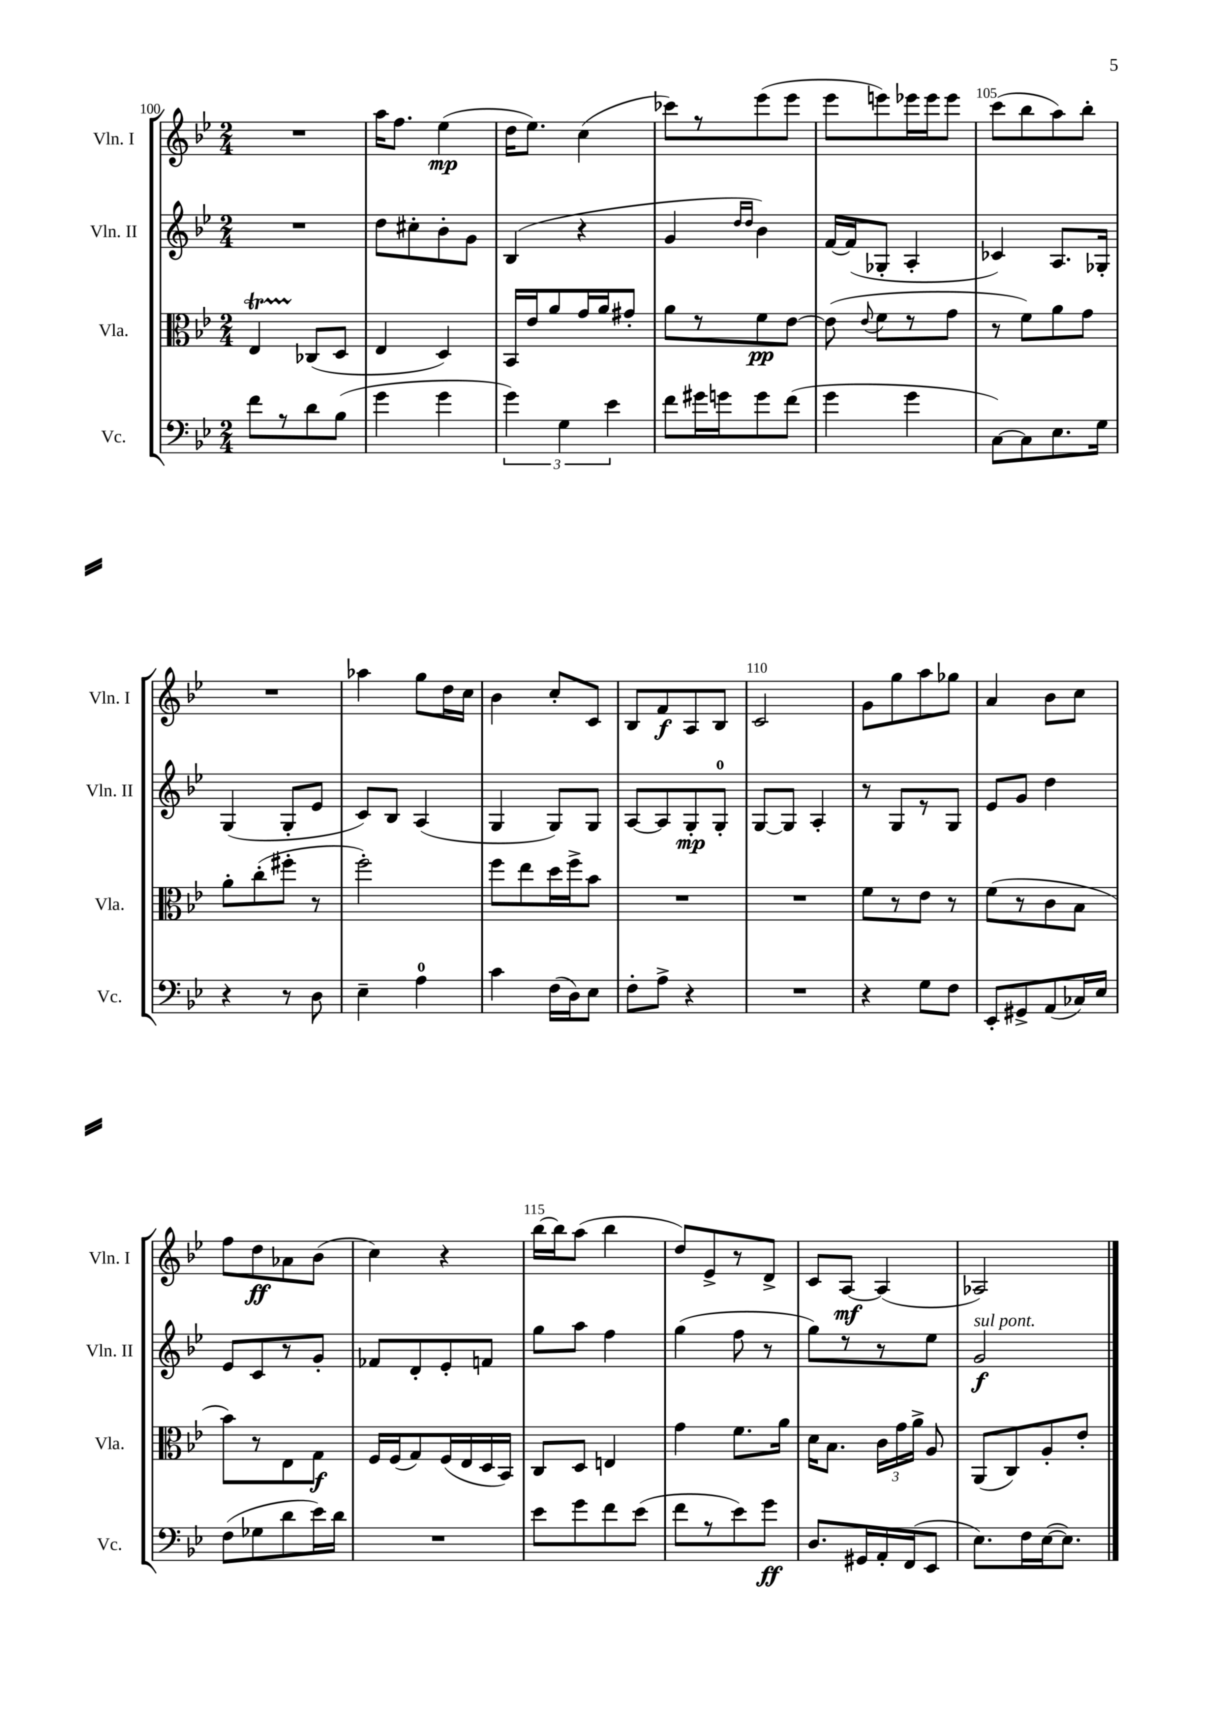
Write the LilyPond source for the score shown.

<<
\new StaffGroup <<
\new Staff = "s0" \with { instrumentName = "Vln. I" shortInstrumentName = "Vln. I" } {
    \clef treble \key bes \major \numericTimeSignature \time 2/4
    \autoBeamOff R2 |
    a''16[ f''8.] ees''4\mp( |
    d''16[ ees''8.]) c''4( |
    ces'''8[) r8 ees'''8( ees'''8] |
    ees'''8[ e'''8) ees'''16 ees'''16 ees'''8] |
    c'''8[( bes''8 a''8) bes''8]-. |
    R2 |
    aes''4 g''8[ d''16 c''16] |
    bes'4 c''8[-. c'8] |
    bes8[ f'8\f a8 bes8] |
    c'2 |
    g'8[ g''8 a''8 ges''8] |
    a'4 bes'8[ c''8] |
    f''8[ d''8\ff aes'8 bes'8]( |
    c''4) r4 |
    bes''16[~ bes''16 a''8]( bes''4 |
    d''8[) ees'8-> r8 d'8]-> |
    c'8[ a8]~\mf a4( |
    aes2) \bar "|." |
}
\new Staff = "s1" \with { instrumentName = "Vln. II" shortInstrumentName = "Vln. II" } {
    \clef treble \key bes \major \numericTimeSignature \time 2/4
    \autoBeamOff R2 |
    d''8[ cis''8-. bes'8-. g'8] |
    bes4( r4 |
    g'4 \grace { d''16[ d''16] } bes'4) |
    f'16[~ f'16( ges8]-. a4-. |
    ces'4) a8.[ ges16]-. |
    g4( g8[-. ees'8] |
    c'8[) bes8] a4( |
    g4 g8[) g8] |
    a8[~ a8 g8-.\mp g8]-0-. |
    g8[~ g8] a4-. |
    r8 g8[ r8 g8] |
    ees'8[ g'8] d''4 |
    ees'8[ c'8 r8 g'8]-. |
    fes'8[ d'8-. ees'8-. f'8] |
    g''8[ a''8] f''4 |
    g''4( f''8 r8 |
    g''8[) r8 r8 ees''8] |
    g'2\f^\markup { \italic "sul pont." } \bar "|." |
}
\new Staff = "s2" \with { instrumentName = "Vla." shortInstrumentName = "Vla." } {
    \clef alto \key bes \major \numericTimeSignature \time 2/4
    \autoBeamOff ees4\startTrillSpan ces8[\stopTrillSpan( d8] |
    ees4 d4) |
    bes,16[ ees'16 a'8 g'16 a'16 gis'8]-. |
    a'8[ r8 f'8\pp ees'8]~ |
    ees'8( \appoggiatura { ees'8 } f'8[ r8 g'8] |
    r8 f'8[) a'8 g'8] |
    a'8[-. c''8-.( fis''8]-. r8 |
    f''2-.) |
    f''8[ ees''8 d''16 f''16-> bes'8] |
    R2 |
    R2 |
    f'8[ r8 ees'8] r8 |
    f'8[( r8 c'8 bes8] |
    bes'8[) r8 ees8 g8]\f |
    f16[ f16( g8) f16( ees16 d16 bes,16]) |
    c8[ d8] e4 |
    g'4 f'8.[ a'16] |
    d'16[ bes8.] \tuplet 3/2 { c'16[ g'16 a'16]-> } a8 |
    a,8[( c8) a8-. ees'8]-. \bar "|." |
}
\new Staff = "s3" \with { instrumentName = "Vc." shortInstrumentName = "Vc." } {
    \clef bass \key bes \major \numericTimeSignature \time 2/4
    \autoBeamOff f'8[ r8 d'8 bes8]( |
    g'4 g'4 |
    \tuplet 3/2 { g'4) g4 ees'4 } |
    f'8[ gis'16 g'16 g'8 f'8]( |
    g'4 g'4 |
    c8[~) c8 ees8. g16] |
    r4 r8 d8 |
    ees4-- a4-0 |
    c'4 f16[( d16) ees8] |
    f8[-. a8]-> r4 |
    R2 |
    r4 g8[ f8] |
    ees,8[-. gis,8-> a,8( ces16) ees16] |
    f8[( ges8 d'8 ees'16) d'16] |
    R2 |
    ees'8[ g'8 f'8 ees'8]( |
    f'8[ r8 ees'8) g'8]\ff |
    d8.[ gis,16 a,16-. f,16( ees,8] |
    ees8.[) f16 ees16~( ees8.]) \bar "|." |
}
>>
>>
\layout { \context { \Score currentBarNumber = #100 \override BarNumber.break-visibility = ##(#f #t #t) barNumberVisibility = #(every-nth-bar-number-visible 5) } }
